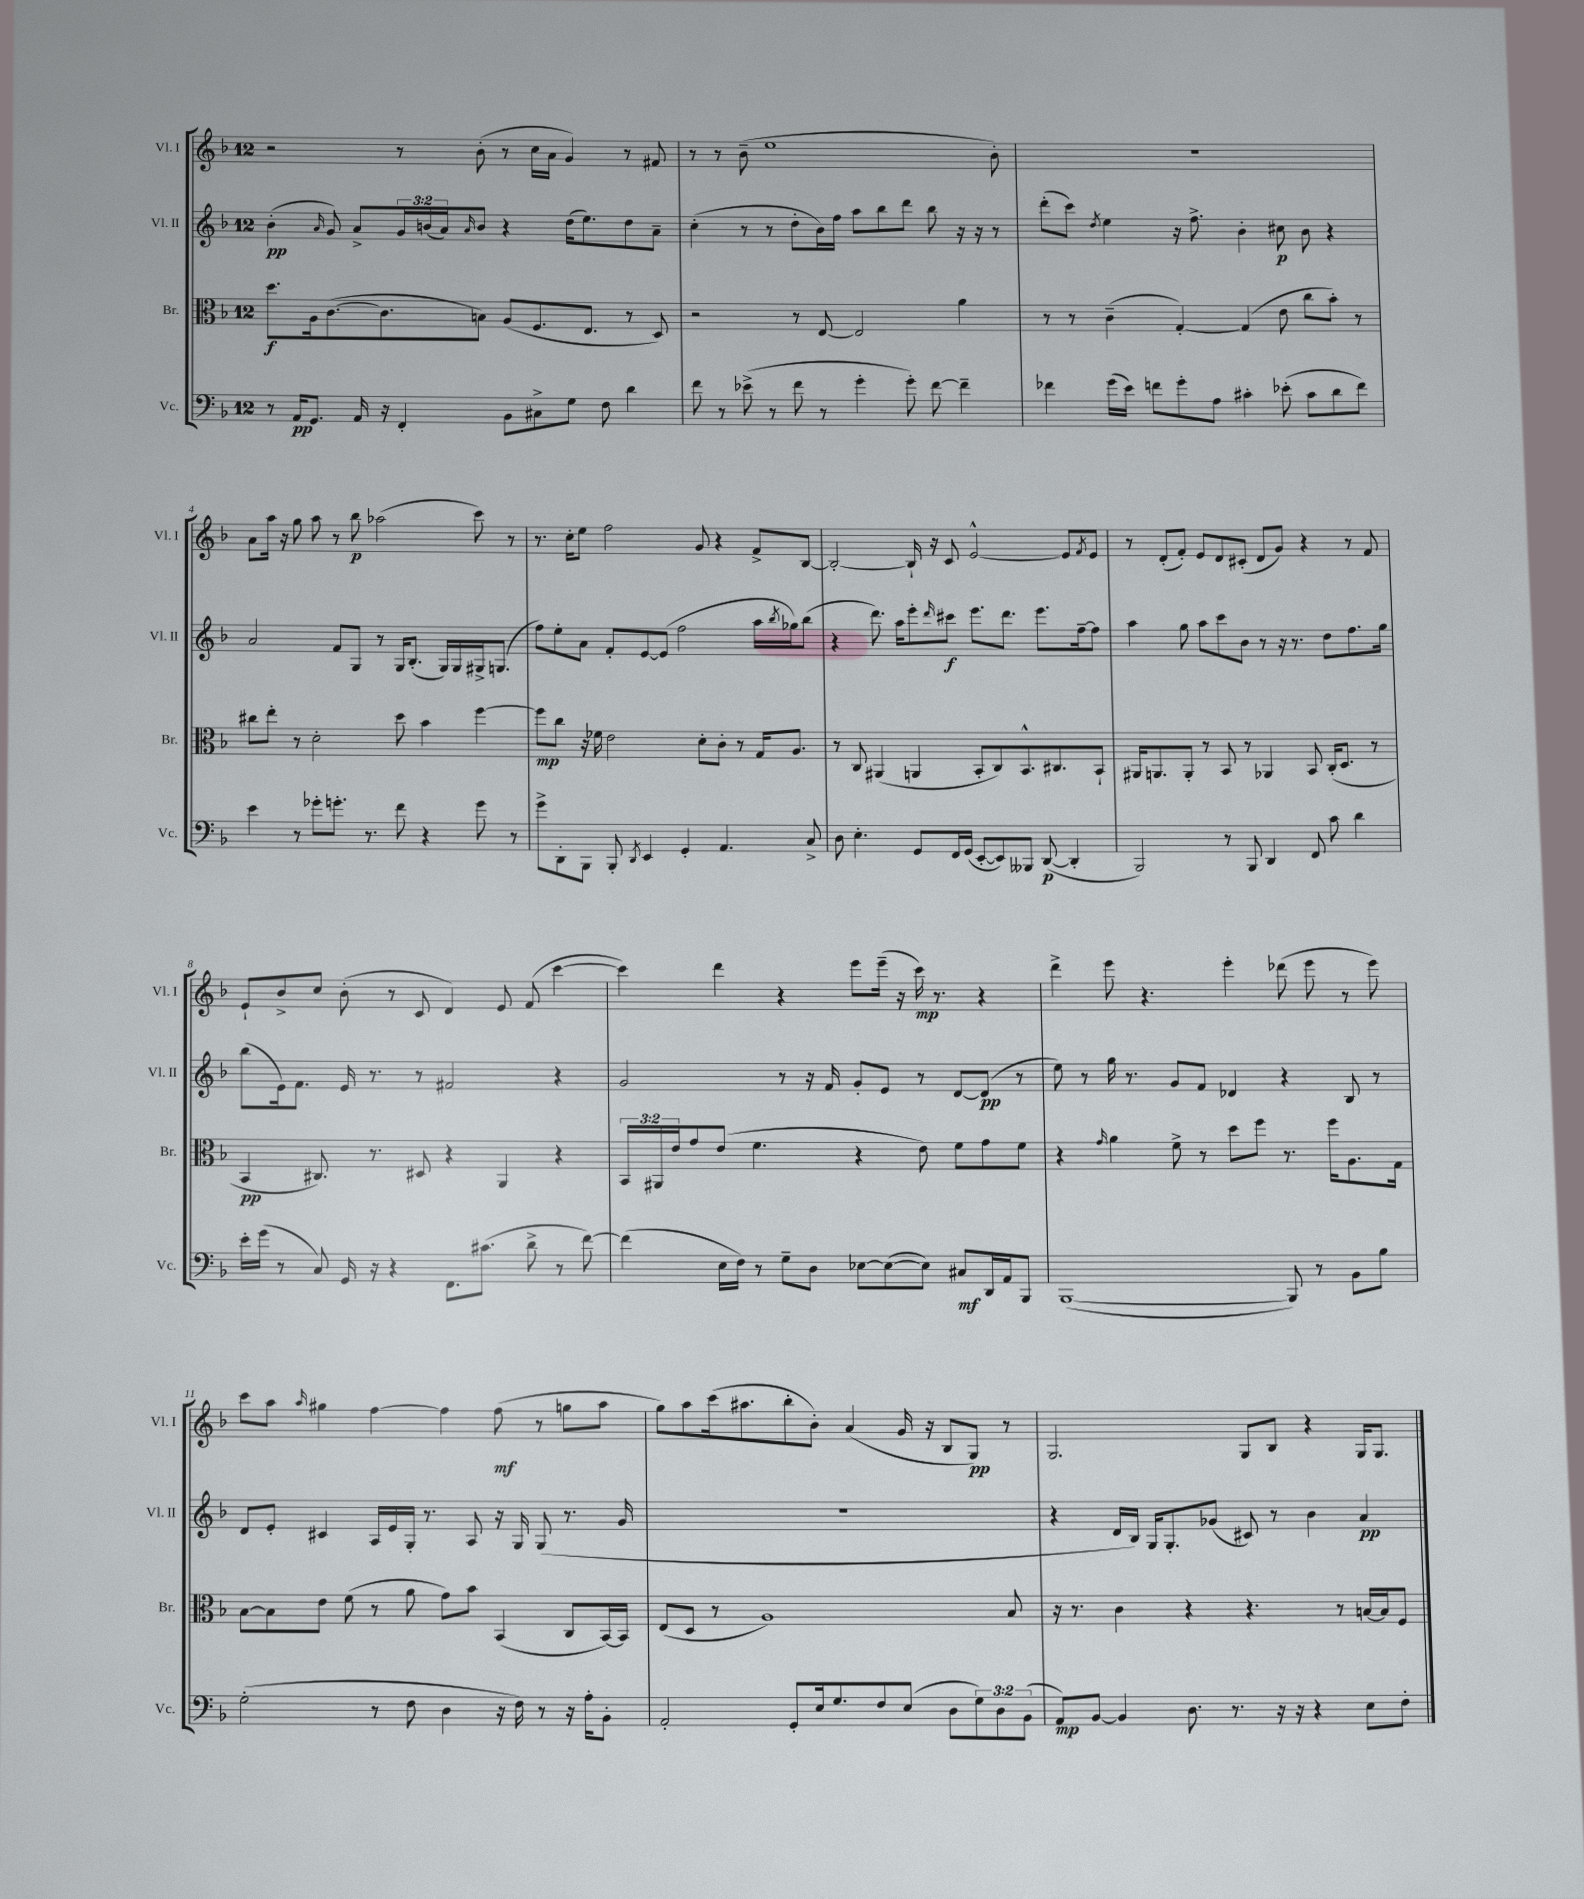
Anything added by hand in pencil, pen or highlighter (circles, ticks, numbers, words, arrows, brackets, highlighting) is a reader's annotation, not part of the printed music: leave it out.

**kern	**dynam	**kern	**dynam	**kern	**dynam	**kern	**dynam
*part4	*part4	*part3	*part3	*part2	*part2	*part1	*part1
*staff4	*staff4	*staff3	*staff3	*staff2	*staff2	*staff1	*staff1
*I"Vc.	*	*I"Br.	*	*I"Vl. II	*	*I"Vl. I	*
*I'Vc.	*	*I'Br.	*	*I'Vl. II	*	*I'Vl. I	*
*clefF4	*	*clefC3	*	*clefG2	*	*clefG2	*
*k[b-]	*	*k[b-]	*	*k[b-]	*	*k[b-]	*
*M12/8	*	*M12/8	*	*M12/8	*	*M12/8	*
=1	=1	=1	=1	=1	=1	=1	=1
8r	.	8.dd\L	f	(4b-'\	pp	2r	.
16AA/KL	pp	.	.	.	.	.	.
8.GG/J	.	16A\k	.	.	.	.	.
.	.	.	.	16qqa/	.	.	.
.	.	([8.c\	.	8g/)	.	.	.
16AA/	.	.	.	8a^/L	.	.	.
16r	.	8.c\]	.	.	.	.	.
4FF'/	.	.	.	24g/L	.	8r	.
.	.	.	.	(24bn/	.	.	.
.	.	.	.	24a/J)	.	.	.
.	.	.	.	16qqa/	.	.	.
.	.	8Bn\J)	.	8b/J	.	(8b-'\	.
8BB-\L	.	(8A/L	.	4r	.	8r	.
8C#X^\	.	8.F/	.	.	.	16cc\LL	.
.	.	.	.	.	.	16a\JJ	.
8G\J	.	.	.	(16dd\KL	.	4g/)	.
.	.	8.E/J	.	8.ee\)	.	.	.
8F\	.	.	.	.	.	.	.
4d\	.	8r	.	8dd\	.	8r	.
.	.	8D/)	.	8a~\J	.	8f#X/	.
=2	=2	=2	=2	=2	=2	=2	=2
8f\	.	2r	.	(4cc'\	.	8r	.
8r	.	.	.	.	.	8r	.
(8e-X^\	.	.	.	8r	.	(8b-~\	.
8r	.	.	.	8r	.	1ee	.
8f\	.	8r	.	8dd'\L	.	.	.
8r	.	[8E/	.	16b-\L)	.	.	.
.	.	.	.	16ff\JJ	.	.	.
4g'\	.	2E/]	.	8aa\L	.	.	.
.	.	.	.	8bb-\	.	.	.
8g'\)	.	.	.	8ddd\J	.	.	.
[8f\	.	.	.	8bb-\	.	.	.
4f~\]	.	4a\	.	16r	.	.	.
.	.	.	.	16r	.	.	.
.	.	.	.	8r	.	8b-'\)	.
=3	=3	=3	=3	=3	=3	=3	=3
4f-X\	.	8r	.	(8ddd'\L	.	1.r	.
.	.	8r	.	8ccc\J)	.	.	.
.	.	.	.	8qdd/	.	.	.
(16g\LL	.	(4c~\	.	4ee\	.	.	.
16e\JJ)	.	.	.	.	.	.	.
8fn\L	.	.	.	.	.	.	.
8g'\	.	[4G'/)	.	16r	.	.	.
.	.	.	.	8.ff^\	.	.	.
8A\J	.	.	.	.	.	.	.
4c#X'\	.	(4G/]	.	4b-'\	.	.	.
(8e-X'\	.	8e\	.	8cc#X\	p	.	.
8c#\L	.	8cc\L	.	8b-\	.	.	.
8d\	.	8b-'\J)	.	4r	.	.	.
8f\J)	.	8r	.	.	.	.	.
!!LO:LB:g=z
=4	=4	=4	=4	=4	=4	=4	=4
4e\	.	8cc#X\L	.	2a/	.	8a\L	.
.	.	8ee'\J	.	.	.	16aa\Jk	.
.	.	.	.	.	.	16r	.
8r	.	8r	.	.	.	8gg\	.
8g-X'\L	.	2d'\	.	.	.	8aa\	.
8.gn'\J	.	.	.	8f/L	.	8r	.
.	.	.	.	8G/J	.	8bb-\	p
8.r	.	.	.	.	.	.	.
.	.	.	.	8r	.	(2aa-X\	.
8f\	.	8dd\	.	16G/KL	.	.	.
.	.	.	.	(8.B-'/J	.	.	.
4r	.	4b-\	.	.	.	.	.
.	.	.	.	16G/LL)	.	.	.
.	.	.	.	16G/	.	.	.
8g\	.	[4ff\	.	16G#X^/J	.	8ccc\)	.
.	.	.	.	(8.Gn/J	.	.	.
8r	.	.	.	.	.	8r	.
=5	=5	=5	=5	=5	=5	=5	=5
8g^\L	.	8ff\L]	mp	8ff\L)	.	8.r	.
8DD'\	.	8cc\J	.	8ee'\	.	.	.
.	.	.	.	.	.	16cc'\KL	.
8BBB-\J	.	16r	.	8a\J	.	8ee\J	.
.	.	16f-X\	.	.	.	.	.
8BBB-'/	.	2e\	.	8f'/L	.	2ff\	.
8qDD/	.	.	.	.	.	.	.
4EE/	.	.	.	[8e/	.	.	.
.	.	.	.	(8e/J]	.	.	.
4GG'/	.	.	.	2ff\	.	.	.
.	.	8d'\L	.	.	.	8g/	.
4.AA/	.	8c'\J	.	.	.	4r	.
.	.	8r	.	.	.	.	.
.	.	16G/KL	.	16aa\LL	.	8f^/L	.
.	.	.	.	8qbb-/	.	.	.
.	.	8.A/J	.	16gg-X\J)	.	.	.
8C^/	.	.	.	(8bb-\J	.	[8B-/J	.
=6	=6	=6	=6	=6	=6	=6	=6
8D\	.	8r	.	4r	.	2B-'/_	.
4.E'\	.	8C/	.	.	.	.	.
.	.	(4AA#X/	.	8.ddd\)	.	.	.
.	.	.	.	16aa\KL	.	.	.
8GG/L	.	4AAn/	.	8eee'\	.	16B-`/]	.
.	.	.	.	.	.	16r	.
.	.	.	.	16qqddd/	.	.	.
16FF/L	.	.	.	8ccc#X\J	f	8c/	.
(16GG/JJ	.	.	.	.	.	.	.
[8EE'/L	.	8BB-'/L	.	8.eee\L	.	[2e^^/	.
8EE/])	.	8C/)	.	.	.	.	.
.	.	.	.	8.ddd\J	.	.	.
8BBB--X/J	.	8.BB-^^/	.	.	.	.	.
([8DD/	p	.	.	8.eee\L	.	.	.
.	.	8.C#X/	.	.	.	.	.
4DD'/]	.	.	.	.	.	8e/L]	.
.	.	.	.	[16ff~\k	.	.	.
.	.	.	.	.	.	8qf/	.
.	.	8BB-`/J	.	8ff\J]	.	8e/J	.
=7	=7	=7	=7	=7	=7	=7	=7
2BBB-/)	.	16AA#X/KL	.	4aa\	.	8r	.
.	.	8.AAn/	.	.	.	.	.
.	.	.	.	.	.	(8d'/L	.
.	.	8AA'/J	.	8gg\	.	8f'/J)	.
.	.	8r	.	8aa\L	.	8e/L	.
8r	.	8BB-/	.	8ccc\	.	8d/	.
8BBB-/	.	8r	.	8b-\J	.	(8c#X'/J	.
4DD/	.	4AA-X/	.	8r	.	8d/L	.
.	.	.	.	16r	.	8g/J)	.
.	.	.	.	8.r	.	.	.
8FF/	.	8BB-/	.	.	.	4r	.
8c\	.	(16C'/KL	.	8dd\L	.	.	.
.	.	8.D/J	.	.	.	.	.
4d\	.	.	.	8.ff\	.	8r	.
.	.	8r	.	.	.	8f/	.
.	.	.	.	16gg\Jk	.	.	.
!!LO:LB:g=z
=8	=8	=8	=8	=8	=8	=8	=8
16e'\LL	.	4BB-/	pp	(8bb-\L	.	8e`/L	.
(16g\JJ	.	.	.	.	.	.	.
8r	.	.	.	16e\k)	.	8b-^/	.
.	.	.	.	8.f\J	.	.	.
8C/)	.	8.C#X/)	.	.	.	8cc/J	.
16GG/	.	.	.	16e/	.	(8b-'\	.
16r	.	8.r	.	8.r	.	.	.
4r	.	.	.	.	.	8r	.
.	.	8D#X/	.	8r	.	8c/	.
8.FF\L	.	4r	.	2f#X/	.	4d/)	.
(8.c#X\J	.	.	.	.	.	.	.
.	.	4AA/	.	.	.	8e/	.
8d^\	.	.	.	.	.	(8f/	.
8r	.	4r	.	4r	.	[4ccc\	.
[8f\)	.	.	.	.	.	.	.
=9	=9	=9	=9	=9	=9	=9	=9
(4f\]	.	24BB-/LL	.	2g/	.	4ccc\])	.
.	.	24AA#X/	.	.	.	.	.
.	.	24e/J	.	.	.	.	.
.	.	8g/	.	.	.	.	.
16E\LL	.	(8e/J	.	.	.	4ddd\	.
16F\JJ)	.	.	.	.	.	.	.
8r	.	4.f\	.	.	.	.	.
8G~\L	.	.	.	8r	.	4r	.
8D\J	.	.	.	16r	.	.	.
.	.	.	.	16f/	.	.	.
[8E-X\L	.	4r	.	8g'/L	.	8eee\L	.
(8E-\_	.	.	.	8e/J	.	(16eee~\Jk	.
.	.	.	.	.	.	16r	.
8E-\J])	.	8e\)	.	8r	.	16ccc\)	mp
.	.	.	.	.	.	8.r	.
8C#X/L	mf	8f\L	.	[8d/L	.	.	.
16DD/L	.	8g\	.	(8d/J]	pp	4r	.
16AA/J	.	.	.	.	.	.	.
8BBB-/J	.	8f\J	.	8r	.	.	.
=10	=10	=10	=10	=10	=10	=10	=10
([1BBB-	.	4r	.	8ee\)	.	4ddd^\	.
.	.	.	.	8r	.	.	.
.	.	16qqg/	.	.	.	.	.
.	.	4a\	.	16gg\	.	8eee\	.
.	.	.	.	8.r	.	.	.
.	.	.	.	.	.	4.r	.
.	.	8f^\	.	8g/L	.	.	.
.	.	8r	.	8f/J	.	.	.
.	.	8dd\L	.	4d-X/	.	4eee'\	.
.	.	8ff\J	.	.	.	.	.
8BBB-/])	.	8.r	.	4r	.	(8ddd-X\	.
8r	.	.	.	.	.	8eee\	.
.	.	16ff\KL	.	.	.	.	.
8BB-\L	.	8.A\	.	8B-/	.	8r	.
8B-\J	.	.	.	8r	.	8eee\)	.
.	.	16G\Jk	.	.	.	.	.
!!LO:LB:g=z
=11	=11	=11	=11	=11	=11	=11	=11
(2G'\	.	[8B-\L	.	8d/L	.	8ccc\L	.
.	.	8B-\]	.	8e'/J	.	8aa\J	.
.	.	.	.	.	.	16qqaa/	.
.	.	8e\J	.	4c#X/	.	4gg#X\	.
.	.	(8f\	.	.	.	.	.
8r	.	8r	.	16A/LL	.	[4ff\	.
.	.	.	.	16e/	.	.	.
8F\	.	8a\	.	16G'/JJ	.	.	.
.	.	.	.	8.r	.	.	.
4D\	.	8g\L)	.	.	.	4ff\]	.
.	.	8b-\J	.	8A/	.	.	.
16r	.	(4BB-/	.	16r	.	(8ff\	mf
16F\)	.	.	.	16G/	.	.	.
8r	.	.	.	(8G/	.	8r	.
16r	.	8C/L	.	8.r	.	8ggn\L	.
16A'\KL	.	.	.	.	.	.	.
8BB-'\J	.	[16BB-/L)	.	.	.	8aa\J	.
.	.	16BB-/JJ]	.	16g/	.	.	.
=12	=12	=12	=12	=12	=12	=12	=12
2AA'/	.	(8E/L	.	1.r	.	8gg\L)	.
.	.	8D/J	.	.	.	8aa\	.
.	.	8r	.	.	.	(16ccc\k	.
.	.	.	.	.	.	8.aa#X\	.
.	.	1A)	.	.	.	.	.
8GG'/L	.	.	.	.	.	8bb-'\	.
16E/k	.	.	.	.	.	8b-'\J)	.
8.G/	.	.	.	.	.	.	.
.	.	.	.	.	.	(4a/	.
8F/	.	.	.	.	.	.	.
(8E/J	.	.	.	.	.	16g/	.
.	.	.	.	.	.	16r	.
8D\L	.	.	.	.	.	8B-/L	.
12G\)	.	.	.	.	.	8G/J)	pp
12D\	.	.	.	.	.	.	.
.	.	8B-/	.	.	.	8r	.
(12BB-\J	.	.	.	.	.	.	.
=13	=13	=13	=13	=13	=13	=13	=13
8AA/L)	mp	16r	.	4r	.	2.G/	.
.	.	8.r	.	.	.	.	.
[8BB-/J	.	.	.	.	.	.	.
4BB-/]	.	4c\	.	16d/LL	.	.	.
.	.	.	.	16B-/JJ)	.	.	.
.	.	.	.	16G/KL	.	.	.
.	.	.	.	8.G'/	.	.	.
8.D\	.	4r	.	.	.	.	.
.	.	.	.	(8g-X/J	.	.	.
8.r	.	.	.	.	.	.	.
.	.	4.r	.	8c#X/)	.	8G/L	.
16r	.	.	.	8r	.	8B-/J	.
16r	.	.	.	.	.	.	.
4r	.	.	.	4b-\	.	4r	.
.	.	8r	.	.	.	.	.
8E\L	.	[16Bn/LL	.	4a/	pp	16G/KL	.
.	.	16B/J]	.	.	.	8.G/J	.
8F'\J	.	8F/J	.	.	.	.	.
==	==	==	==	==	==	==	==
*-	*-	*-	*-	*-	*-	*-	*-
